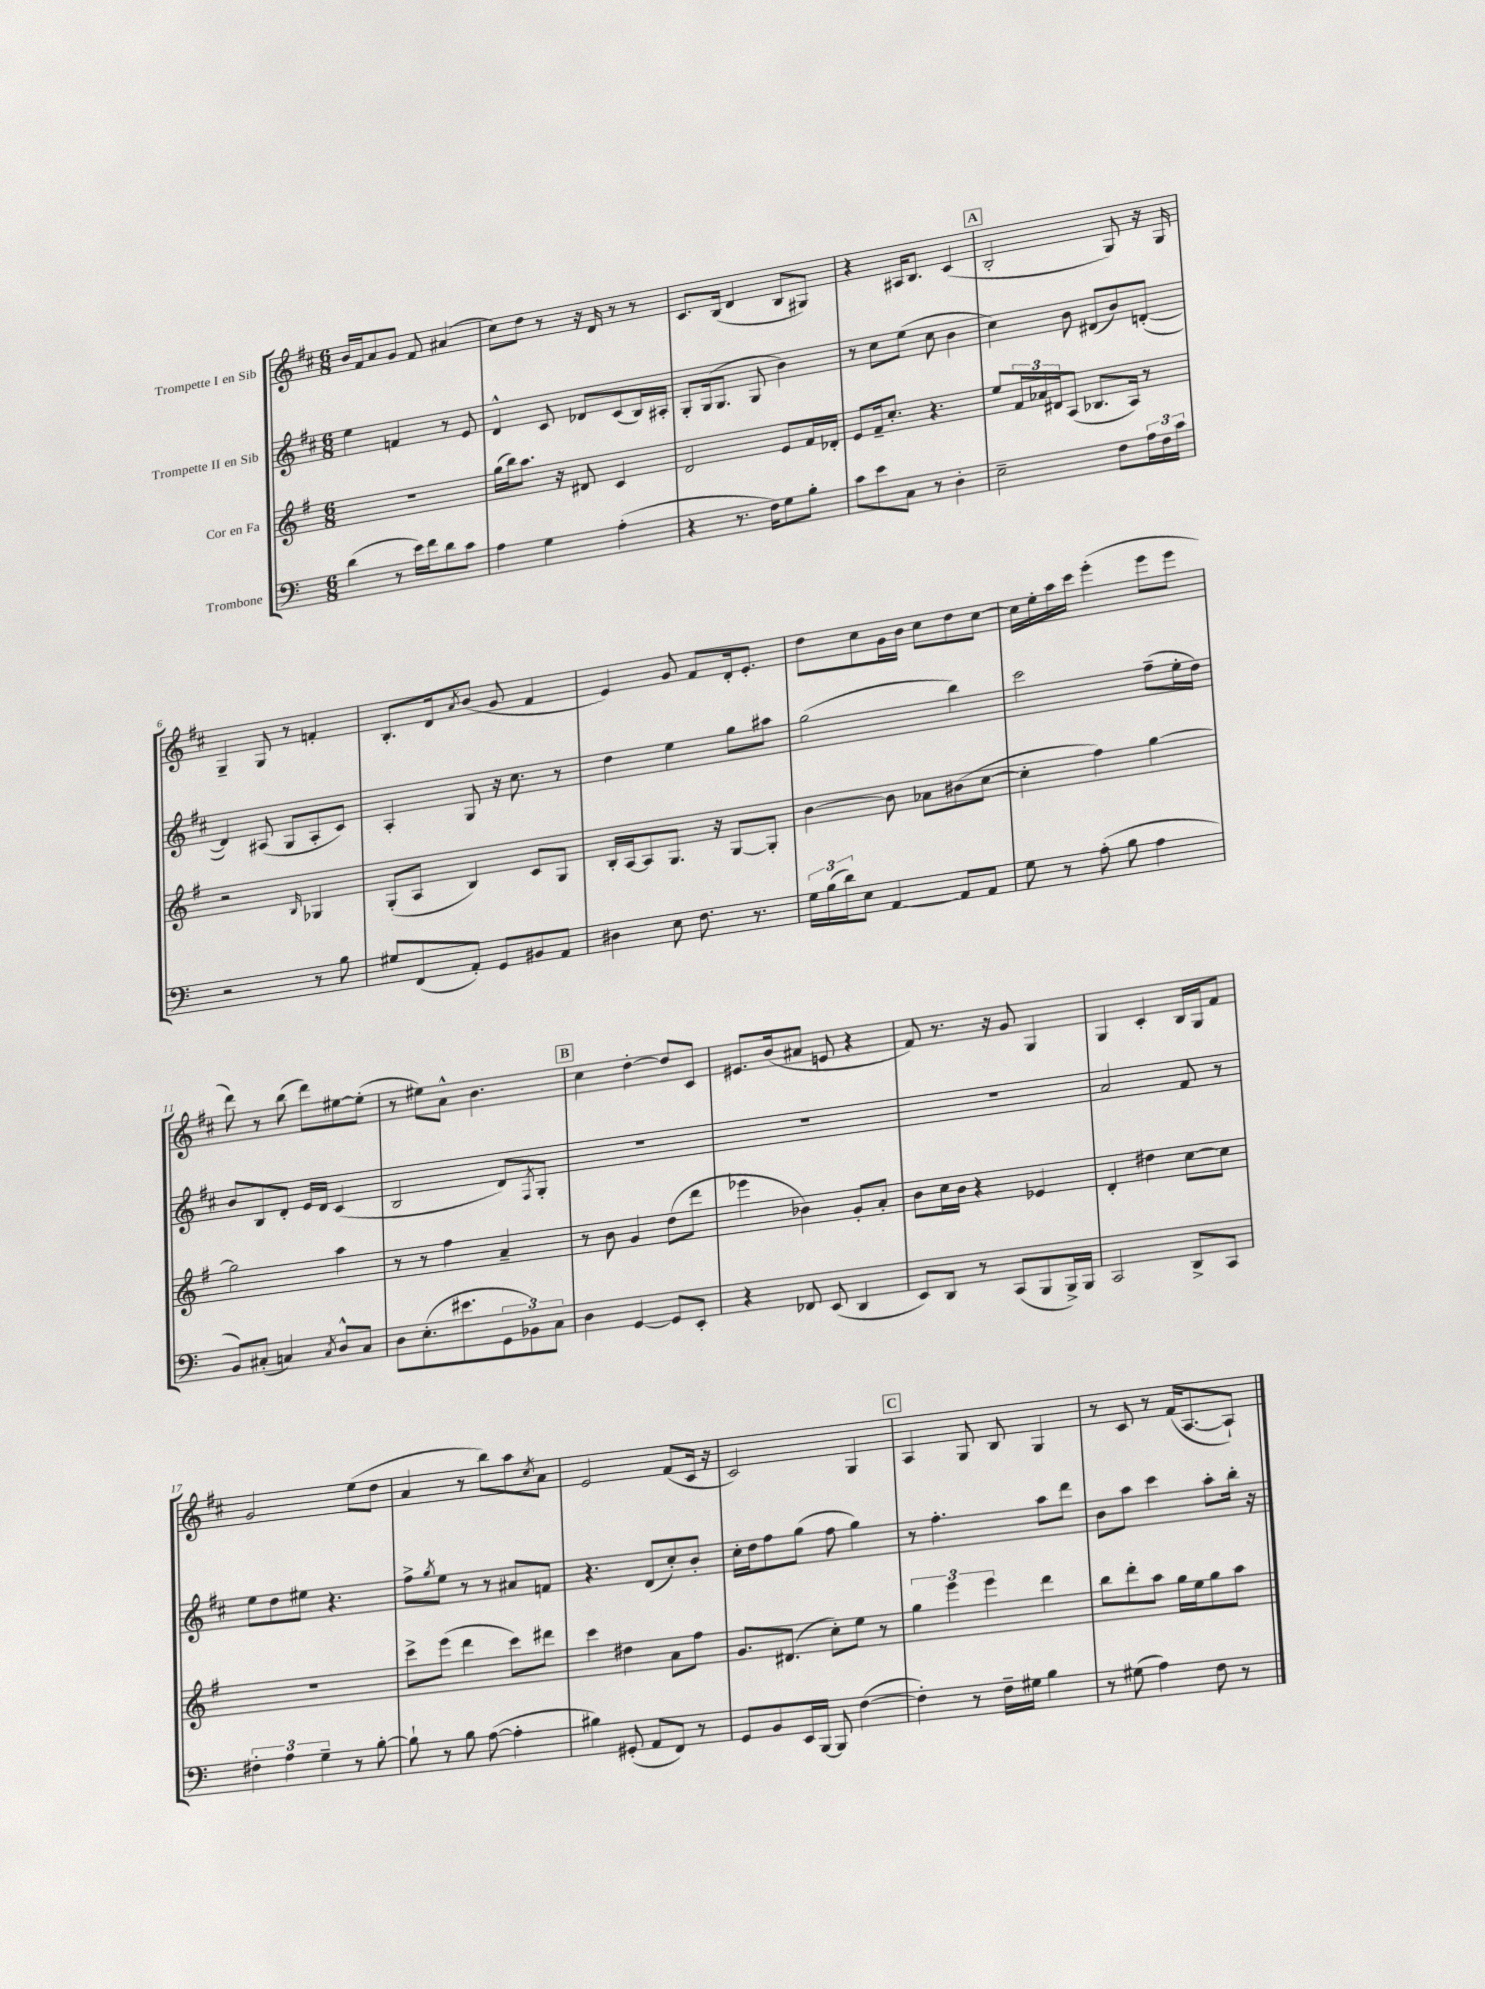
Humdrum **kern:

**kern	**kern	**kern	**kern
*staff4	*staff3	*staff2	*staff1
*clefF4	*clefG2	*clefG2	*clefG2
*k[]	*k[f#]	*k[f#c#]	*k[f#c#]
*M6/8	*M6/8	*M6/8	*M6/8
(4d\	2.r	4ee\	16b/LL
.	.	.	16f#/J
.	.	.	8a/
8r	.	4f/	8g/J
16e\LL)	.	.	8f#/
16f\J	.	.	.
8d\	.	8r	(4a#/
8c\J	.	8e/	.
=	=	=	=
4A\	(16gg\LL	4d^^/	8cc#\L)
.	16bb\J)	.	.
.	8.aa\J	.	8dd\J
4G\	.	8c#/	8r
.	16r	.	.
.	8d#/	8d-/L	16r
.	.	.	16d/
(4A'\	4c/	(8c#/	8r
.	.	16B/L)	8r
.	.	16A#'/JJ	.
=	=	=	=
4r	2d/	8G'/L	8.c#/L
.	.	(16G/k	.
.	.	8.G/J	(16B/Jk
8.r	.	.	4d/
.	.	8G/	.
16F\LK)	.	.	.
8G\	8e/L	4b\)	8B/L
8B'\J	16f#/L	.	8G#/J)
.	16d-'/JJ	.	.
=	=	=	=
8c\L	8e/L	8r	4r
8e\	16f#~/k	8cc#\L	.
.	8.cc'/J	.	.
8C\J	.	(8ee\J	16A#/LK
.	.	.	8.B/J
8r	4.r	8cc#\	.
4D'\	.	4b\	(4c#/
=	=	=	=
2E~\	8ee/L	4cc#\)	2B'/
.	24f#/L	.	.
.	24a-/	.	.
.	24d#/J	.	.
.	(8A/J	8b\	.
.	8.B-/L	(8d#/L	.
8F\L	.	8b/)	8G/)
.	16A/Jk)	.	.
24A\L	8r	([8d'/J	16r
24F\	.	.	.
.	.	.	16G/
24c\JJ	.	.	.
=	=	=	=
2r	2r	4d/])	4G~/
.	.	(8A#/	8G/
.	.	8G/L	8r
.	16qqB/	.	.
8r	4G-/	8A#'/	4f'/
8B\	.	8c#/J)	.
=	=	=	=
8G#/L	(8G'/L	4A'/	8.B'/L
(8FF/	8A/J	.	.
.	.	.	16d/k
.	.	.	8qa/
8AA'/J)	4B/)	8G/	(8b/J
8GG/L	.	16r	8g/
.	.	8.cc#\	.
8BB#/	8c/L	.	4f#/
8AA/J	8G/J	8r	.
=	=	=	=
4D#\	16B'/LL	4dd\	4e/)
.	[16A/J	.	.
.	8A/]	.	.
8E\	8.G/J	4ee\	8g/
8.F\	.	.	8f#/L
.	16r	.	.
.	[8G/L	8gg\L	16d'/k
8.r	.	.	8.e'/J
.	8G'/]J	8aa#\J	.
=	=	=	=
24G\LL	[4b\	(2gg\	8dd\L
(24B\	.	.	.
24d\J)	.	.	.
8E\J	.	.	8cc#\
[4AA/	8b\]	.	16g\L
.	.	.	16b\JJ
.	8a-\L	.	8cc#\L
8AA/]L	(8b#\	4bb\)	8dd\
8AA/J	[8cc\J	.	[8cc#\J
=	=	=	=
8G\	4cc'\]	2ccc#\	16cc#\]LL
.	.	.	16ee'\
8r	.	.	16aa\
.	.	.	16ccc#\JJ
(8A'\	4ff#\)	.	(4eee'\
8B\	.	.	.
4A\	[4gg\	(8ff#~\L	8eee\L
.	.	16ee'\L	8eee\J
.	.	16dd\JJ)	.
=	=	=	=
8BB/L)	2gg\]	8b/L	8ddd\)
(8C#'/J	.	8B/	8r
4C/)	.	8d'/J	(8bb\
.	.	16e/LL	8ddd\L)
.	.	16d/JJ	.
8qC/	.	.	.
8D^^/L	4aa\	(4c#/	[8ee#\
8C/J	.	.	(8ee#'\]J
=	=	=	=
8D\L	8r	2B/	8r
(8.E'\	8r	.	8ee#\L)
.	4ff#\	.	8a^^\J
8.e#\	.	.	.
.	.	.	4.b\
12GG\	4a~/	8d/L)	.
12BB-\)	.	.	.
.	.	8qF#/	.
.	.	8G'/J	.
12C\J	.	.	.
=	=	=	=
4D\	8r	2.r	4cc#\
.	8b\	.	.
[4GG/	4g/	.	[4dd'\
8GG/]L	(8dd\L	.	8dd/]L
8EE'/J	8ddd\J	.	8c#/J
=	=	=	=
4r	4eee-\	2.r	8.e#/L
.	.	.	(16b/k
8FF-/	4b-\)	.	8a#/J
(8EE/	.	.	8e/
4DD/	8g'/L	.	4r
.	8a'/J	.	.
=	=	=	=
8EE/L)	8b\L	2.r	8f#/)
8DD/J	16cc\L	.	8.r
.	16b\JJ	.	.
8r	4r	.	.
.	.	.	16r
(8CC/L	.	.	8g/
8BBB/	4e-/	.	4G/
16BBB^/L)	.	.	.
16BBB/JJ	.	.	.
=	=	=	=
2CC/	4d'/	2a/	4G/
.	4dd#\	.	4c#'/
8DD^/L	[8cc\L	8f#/	16B/LL
.	.	.	16G/J
8CC/J	8cc\]J	8r	8f#/J
=	=	=	=
6F#'\	2.r	8ee\L	2g/
.	.	8dd\	.
6A\	.	.	.
.	.	8ee#\J	.
6G~\	.	.	.
.	.	4.r	.
8r	.	.	(8ee\L
[8B'\	.	.	8dd\J
=	=	=	=
8B`\]	8ccc^\L	8ff#^\L	4a/
.	.	8qgg/	.
8r	(8eee\J	8ee\J	.
8B\	4ddd\	8r	8r
([8A\	.	8r	8bb\L)
4A'\]	8ccc\L)	8a#/L	8aa\
.	.	.	8qcc#/
.	8ddd#\J	8f/J	8a\J
=	=	=	=
4B#\)	4ccc\	4.r	2e/
(8GG#'/	4dd#\	.	.
8AA/L	.	(8d/L	.
8FF/J)	8a\L	8cc#'/)	(8f#/L
8r	8ff#\J	8b'/J	16c#/Jk
.	.	.	16r
=	=	=	=
8GG/L	8.g/L	16cc#'\LL	2c#/)
.	.	16dd\J	.
8BB/	.	8ff#\	.
.	(8.d#/J	.	.
16EE/L	.	(8gg\J	.
[16BBB/JJ	.	.	.
8BBB/]	8cc'\L)	8ff#\	.
([4F\	8ee\J	4gg\)	4G/
.	8r	.	.
=	=	=	=
4F'\])	6gg\	8r	4A/
.	.	4.ff#'\	.
.	6eee\	.	.
8r	.	.	8G/
.	6eee\	.	.
16F~\LL	.	.	8B/
16G#\JJ	.	.	.
4B\	4ddd\	8aa\L	4G/
.	.	8ddd\J	.
=	=	=	=
8r	8bb\L	8b\L	8r
(8G#\	8ddd'\	8aa\J	8c#/
4A\)	8aa\J	4ccc#\	8r
.	16gg\LL	.	(16f#/LK
.	16ee\J	.	[8.A/
8F\	8gg\	8aa'\L	.
8r	8aa\J	16bb'\Jk	8A`/]J)
.	.	16r	.
==	==	==	==
*-	*-	*-	*-
